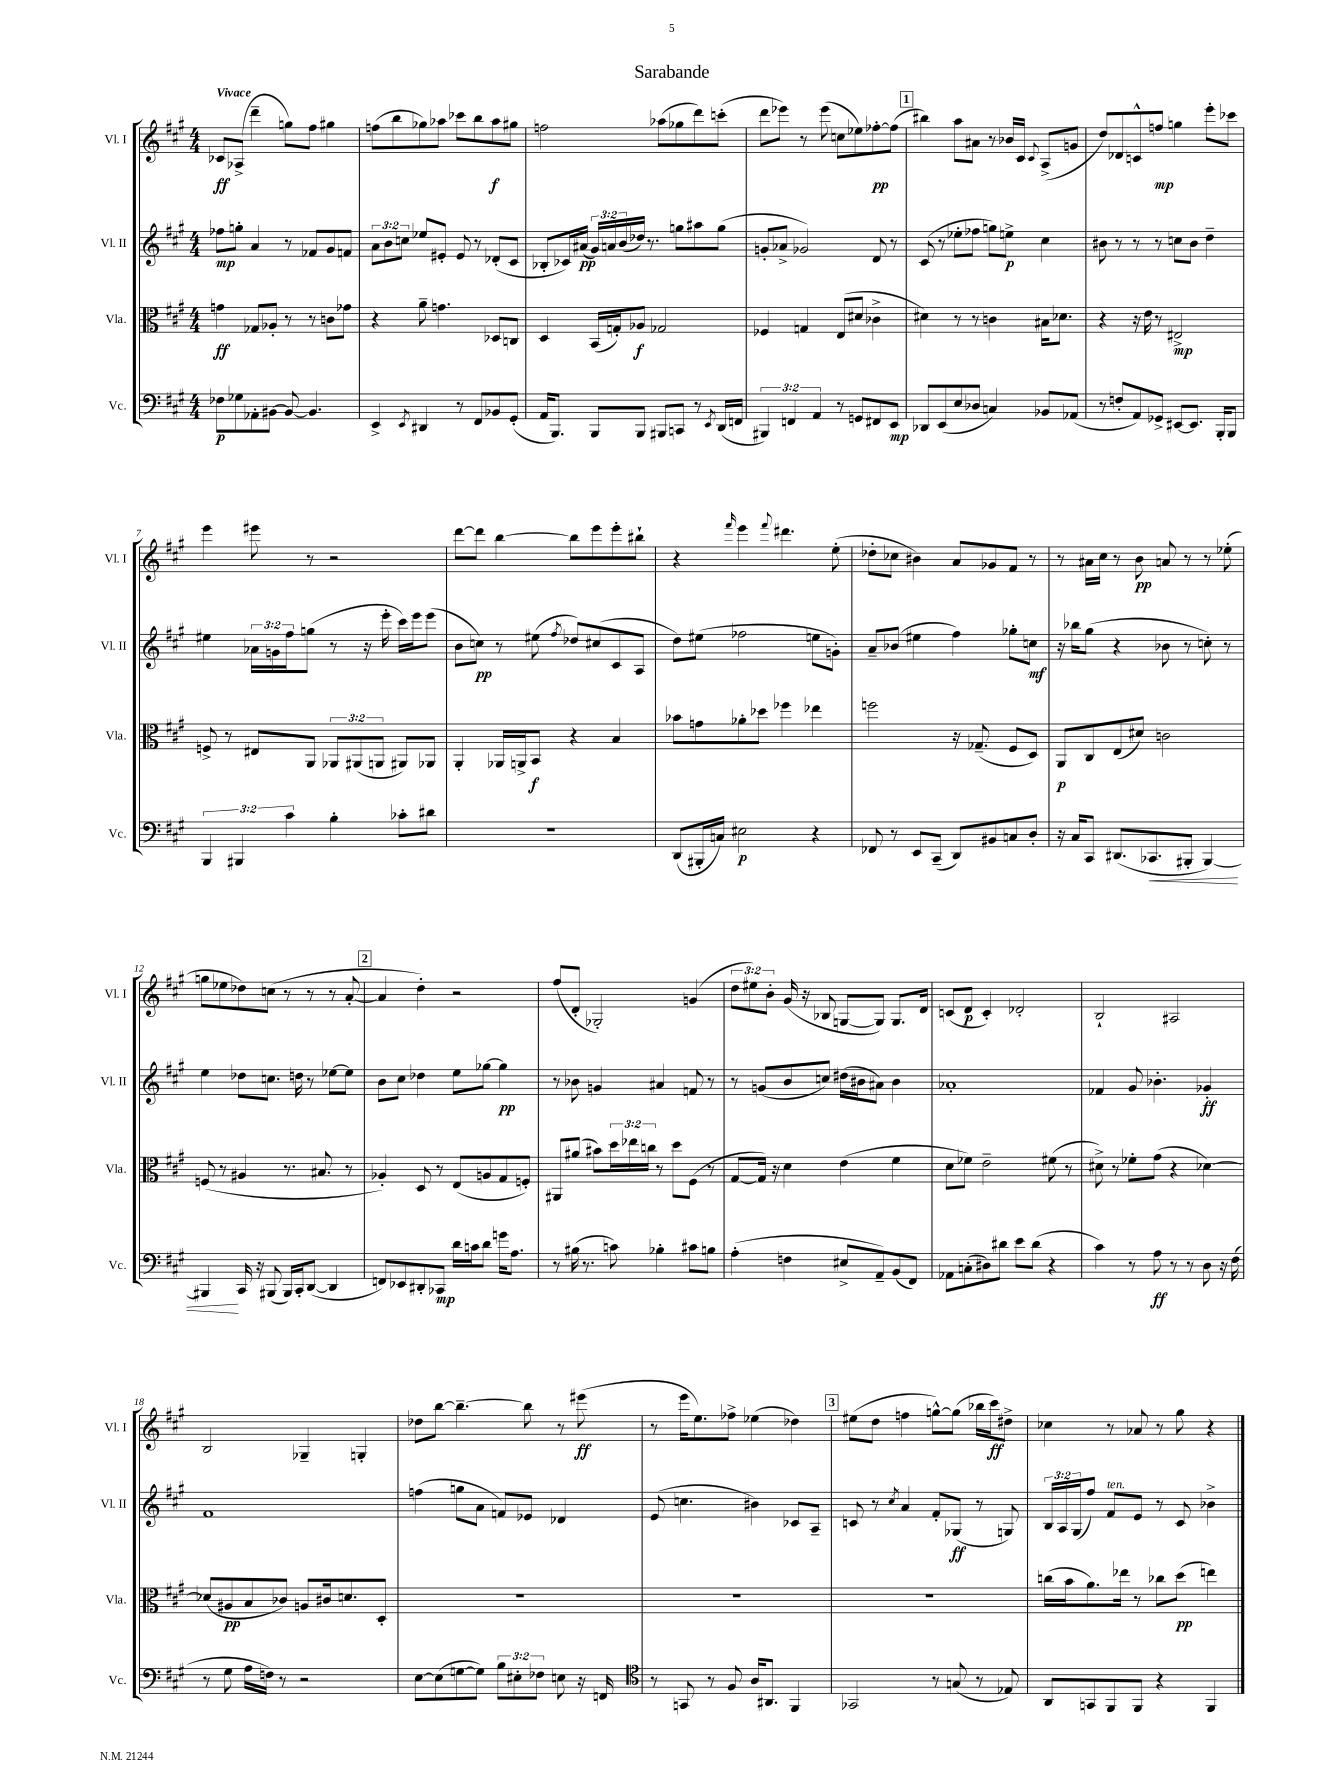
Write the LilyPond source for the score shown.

\header { title = "Sarabande" }
<<
\new StaffGroup <<
\new Staff = "s0" \with { instrumentName = "Vl. I" shortInstrumentName = "Vl. I" } {
    \clef treble \key a \major \numericTimeSignature \time 4/4 \override Staff.TupletNumber.text = #tuplet-number::calc-fraction-text \tempo "Vivace"
    ces'8\ff aes8->( d'''4-- g''8) fis''8 gis''4 |
    f''8( b''8 ges''8) aes''8 ces'''8 b''8 aes''8\f gis''8 |
    f''2 aes''8( ges''8 d'''8) c'''8-.( |
    d'''8 ees'''8) r8 ees'''8( c''8 ees''8) fes''8~-.\pp fes''8( |
    \mark \markup { \box "1" } bis''4) a''8 ais'8 r8 bes'16 cis'16 \appoggiatura { cis'8 } a8->( g'8 |
    d''8) des'8 c'8-^ f''8\mp g''4 e'''8-. ces'''8 |
    e'''4 eis'''8 r8 r2 |
    d'''8~ d'''8 b''4~ b''8 e'''8 e'''8-. bis''8-! |
    r4 \grace { fis'''16 } e'''4 \appoggiatura { fis'''8 } dis'''4. e''8-.( |
    des''8-. ces''8 bis'4) a'8 ges'8 fis'8 r8 |
    r8 ais'16 cis''16 r8 b'8\pp a'8 r8 r8 ees''8-.( |
    g''8 ees''8 des''8) c''8( r8 r8 r8 a'8~-. |
    \mark \markup { \box "2" } a'4 d''4-.) r2 |
    fis''8( d'8-. ges2-.) g'4( |
    \tuplet 3/2 { d''8 eis''8) b'8-. } gis'16( r16 bes8 g8~ g8) g8. d'16 |
    c'8( d'8\p c'4-.) des'2-. |
    b2-! ais2 |
    b2 ges4-- g4-. |
    des''8 b''8~ b''4.~-- b''8 r8 eis'''8\ff( |
    r8 e'''16 e''8.) fes''8-> ees''4( des''4) |
    \mark \markup { \box "3" } eis''8( d''8 f''4 g''8~-^) g''8( bes''16 cis'''16\ff) dis''8-> |
    ces''4 r8 aes'8 r8 gis''8 r4 \bar "|." |
}
\new Staff = "s1" \with { instrumentName = "Vl. II" shortInstrumentName = "Vl. II" } {
    \clef treble \key a \major \numericTimeSignature \time 4/4 \override Staff.TupletNumber.text = #tuplet-number::calc-fraction-text
    fes''8\mp g''8-. a'4 r8 fes'8 gis'8 f'8 |
    \tuplet 3/2 { a'8 b'8 c''8 } ees''8 eis'8-. eis'8 r8 des'8-.( cis'8 |
    bes8-. ces'16) ais'16\pp( \tuplet 3/2 { gis'16) a'16 b'16( } des''16) r8. g''8 ais''8 g''8( |
    g'8-. aes'8-> ges'2) d'8 r8 |
    \mark \markup { \box "1" } cis'8( r8 ees''8-. fes''8 g''8) e''8->\p cis''4 |
    bis'8 r8 r8 r8 c''8 bis'8 d''4-- |
    eis''4 \tuplet 3/2 { aes'16 g'16 fis''16 } g''8( r8 r16 e'''16-. cis'''16) e'''16 e'''8( |
    b'8 c''8\pp) r8 eis''8( \acciaccatura { fis''8 } des''8) cis''8( cis'8 a8 |
    d''8) eis''8( fes''2 e''8 g'8-.) |
    a'8-- bes'8( eis''4 fis''4) ges''8-. c''8\mf |
    r16 bes''16 gis''8( r4 bes'8 r8 c''8-.) r8 |
    e''4 des''8 c''8. d''16 r8 ees''8~ ees''8 |
    \mark \markup { \box "2" } b'8 cis''8 des''4 e''8 ges''8~ ges''4\pp |
    r8 bes'8 g'4 ais'4 f'8 r8 |
    r8 g'8( b'8 c''8) dis''16( bis'16 ais'8) bis'4 |
    aes'1-. |
    fes'4 gis'8 bes'4.-. ges'4-.\ff |
    fis'1 |
    f''4( g''8 a'8 f'8) ees'8 des'4 |
    e'8( c''4. bis'4) ces'8 a8-- |
    \mark \markup { \box "3" } c'8 r8 \acciaccatura { cis''8 } a'4 fis'8-. ges8\ff( r8 g8) |
    \tuplet 3/2 { b16 a16 gis16( } fis''8) fis'8^\markup { \italic "ten." } e'8 r8 cis'8 bes'4-> \bar "|." |
}
\new Staff = "s2" \with { instrumentName = "Vla." shortInstrumentName = "Vla." } {
    \clef alto \key a \major \numericTimeSignature \time 4/4 \override Staff.TupletNumber.text = #tuplet-number::calc-fraction-text
    g'4\ff ges8 aes8-. r8 r8 c'8 ges'8 |
    r4 a'8-- g'4. des8 c8 |
    d4 b,16( g16-.) aes8\f ges2 |
    fes4 g4 e8( dis'8 ces'4-> |
    \mark \markup { \box "1" } dis'4) r8 r8 c'4 bis16 des'8. |
    r4 r16 e'16 r8 eis2->\mp |
    f8-> r8 eis8 a,8 \tuplet 3/2 { aes,8 ais,8( a,8 } ais,8) aes,8 |
    a,4-. aes,16 a,16-> b,8\f r4 b4 |
    bes'8 g'8 aes'8-. des''8 fes''4 ees''4 |
    f''2 r16 ges8.--( fis8 d8) |
    a,8\p cis8 e8( dis'8) c'2 |
    f8( r8 ais4 r8. bis8. r8 |
    \mark \markup { \box "2" } aes4-.) d8 r8 e8( a8 gis8 f8-.) |
    ais,8 ais'8( bis'8) \tuplet 3/2 { d''16 ees''16 c''16 } r8 d''8 fis8( r8 |
    gis8~ gis16) r16 d'4 e'4( fis'4 |
    d'8 fes'8) e'2-- fis'8( r8 |
    dis'8->) r8 fes'8-. gis'8( r4 des'4~) |
    des'8( ais8\pp b8 ces'8) a8 cis'16 d'8. d8-. |
    R1 |
    R1 |
    \mark \markup { \box "3" } R1 |
    c''16( b'16 a'8.) ees''16 r8 ces''8 d''8\pp( e''4) \bar "|." |
}
\new Staff = "s3" \with { instrumentName = "Vc." shortInstrumentName = "Vc." } {
    \clef bass \key a \major \numericTimeSignature \time 4/4 \override Staff.TupletNumber.text = #tuplet-number::calc-fraction-text
    fes8\p ges8 aes,8-. bis,8~ bis,8~ bis,4. |
    e,4-> \acciaccatura { e,8 } dis,4 r8 fis,8 bes,8 gis,8-.( |
    a,16 b,,8.) b,,8 b,,8 bis,,8 c,8 r8 \acciaccatura { e,8 } d,16( f,16 |
    \tuplet 3/2 { bis,,4) f,4 a,4 } r8 g,8 fis,8 e,8\mp |
    \mark \markup { \box "1" } des,8 e,8( e8 des8 c4) bes,8 aes,8( |
    r8 f8-. a,8) ges,8-> eis,8~ eis,8. b,,16-. b,,8 |
    \tuplet 3/2 { b,,4 bis,,4 cis'4 } b4-. ces'8-. dis'8 |
    R1 |
    d,8( bis,,16-. c16) eis2\p r4 |
    fes,8 r8 e,8 cis,8--( d,8) bis,8 c8 d8-. |
    r16 cis16 cis,8 dis,8.( ces,8.\< bis,,8-. bis,,4~) |
    bis,,4\! cis,16 r16 bis,,8( bis,,16) cis,16-. d,8~( d,4 |
    \mark \markup { \box "2" } f,8) ees,8 dis,8-. ces,8\mp d'16 c'16 d'8 g'16 a8. |
    r8 bis16( r8. c'8) bes4-. cis'8 b8 |
    a4-.( f4 eis8-> a,8--) b,8( fis,8) |
    aes,8 c8-.( dis8) dis'8 e'8 dis'8( r4 |
    cis'4) r8 a8\ff r8 r8 d8 r16 fis16( |
    r8 gis8 a16 f16) r8 r2 |
    e8~ e8( g8~ g8) \tuplet 3/2 { b8 eis8-. fes8 } e8 r16 f,16 |
    \clef tenor r8 g,8 r8 fis8 a16 ais,8. fis,4 |
    \mark \markup { \box "3" } ges,2 r8 g8( r8 ees8) |
    a,8 g,8 fis,8 fis,8 r4 fis,4 \bar "|." |
}
>>
>>
